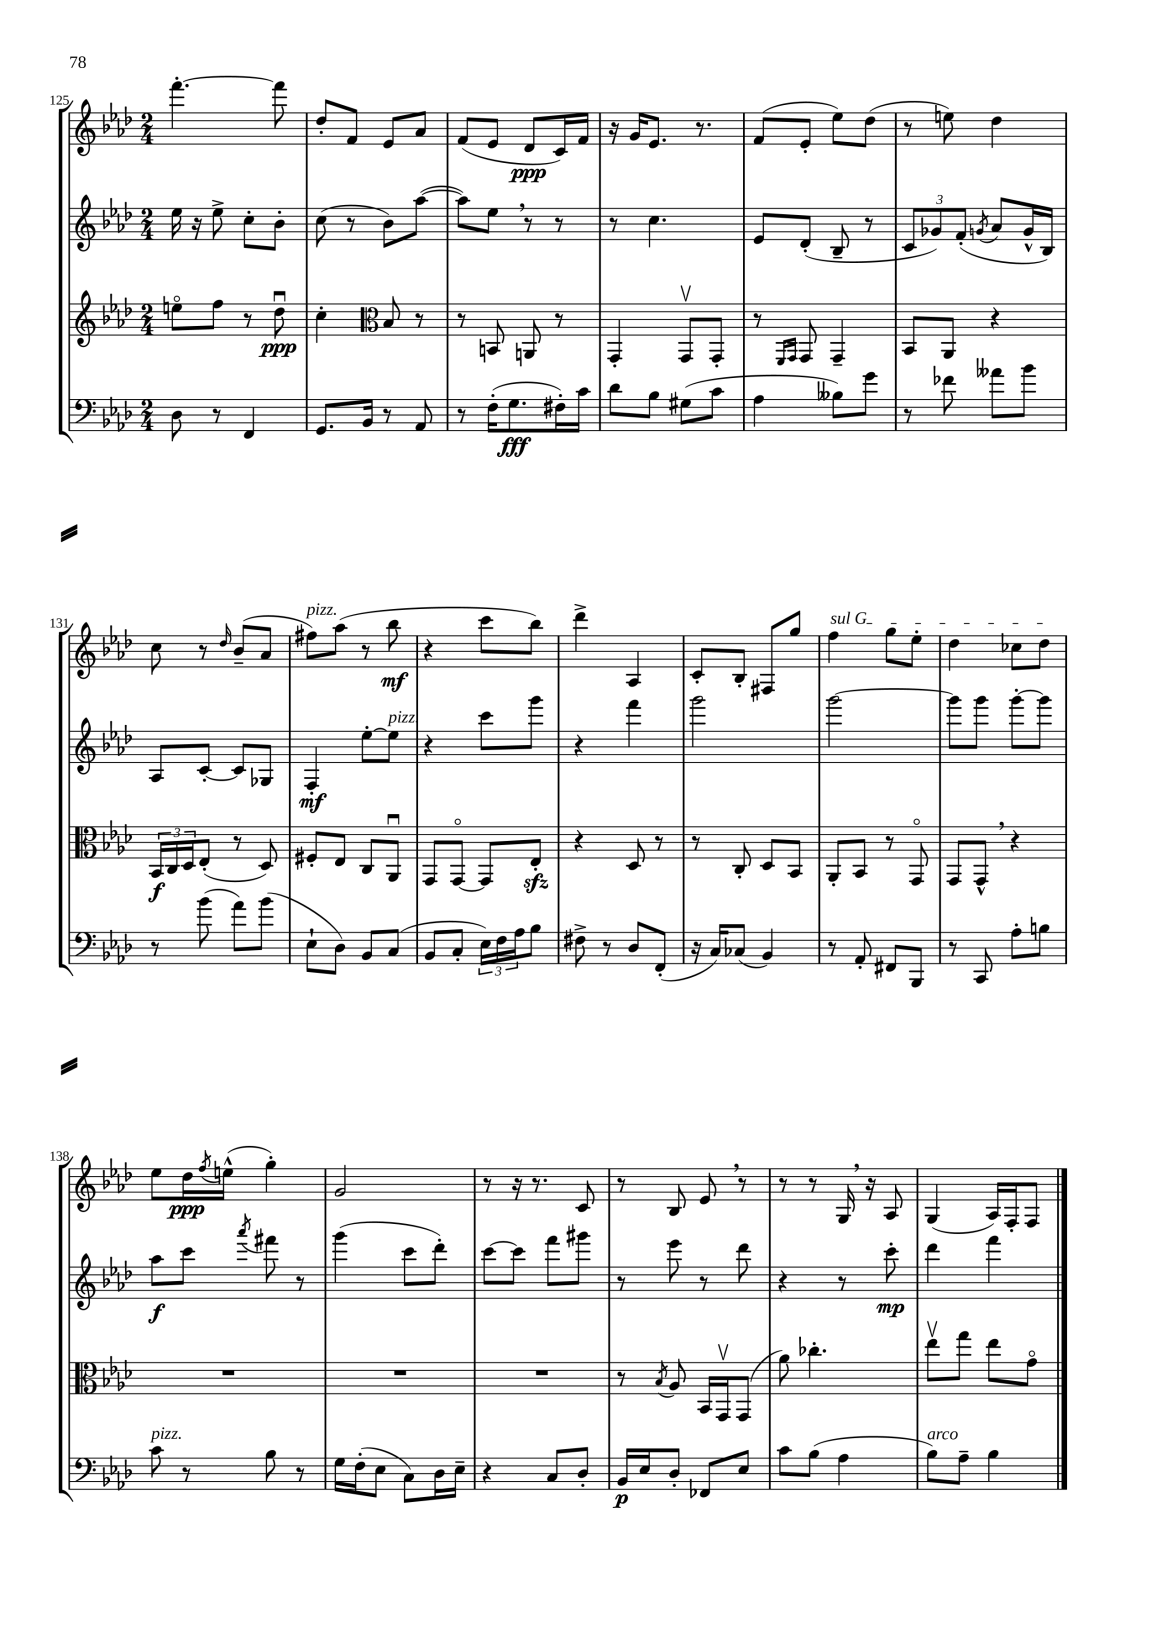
<<
\new StaffGroup <<
\new Staff = "s0" {
    \clef treble \key aes \major \numericTimeSignature \time 2/4
    f'''4.~-. f'''8 |
    des''8-. f'8 ees'8 aes'8 |
    f'8( ees'8 des'8\ppp c'16) f'16 |
    r16 g'16 ees'8. r8. |
    f'8( ees'8-. ees''8) des''8( |
    r8 e''8) des''4 |
    c''8 r8 \grace { des''16 } bes'8--( aes'8 |
    fis''8^\markup { \italic "pizz." }) aes''8( r8 bes''8\mf |
    r4 c'''8 bes''8) |
    des'''4-> aes4 |
    c'8-. bes8-. fis8 g''8 |
    \once \override TextSpanner.bound-details.left.text = \markup { \italic "sul G" } f''4\startTextSpan g''8 ees''8-. |
    des''4 ces''8 des''8\stopTextSpan |
    ees''8 des''16\ppp \acciaccatura { f''8 } e''16-^( g''4-.) |
    g'2 |
    r8 r16 r8. c'8 |
    r8 bes8 ees'8 \breathe r8 |
    r8 r8 g16 \breathe r16 aes8 |
    g4( aes16) f16-. f8 \bar "|." |
}
\new Staff = "s1" {
    \clef treble \key aes \major \numericTimeSignature \time 2/4
    ees''16 r16 ees''8-> c''8-. bes'8-. |
    c''8( r8 bes'8) aes''8~( |
    aes''8) ees''8 \breathe r8 r8 |
    r8 c''4. |
    ees'8 des'8-.( bes8-- r8 |
    \tuplet 3/2 { c'8 ges'8) f'8-.( } \acciaccatura { g'8 } aes'8 g'16-^ bes16) |
    aes8 c'8~-. c'8 ges8 |
    f4-.\mf ees''8~-. ees''8^\markup { \italic "pizz." } |
    r4 c'''8 g'''8 |
    r4 f'''4 |
    g'''2 |
    g'''2~ |
    g'''8 g'''8 g'''8~-. g'''8 |
    aes''8\f c'''8 \acciaccatura { aes'''8 } fis'''8 r8 |
    g'''4( c'''8 des'''8-.) |
    c'''8~ c'''8 f'''8 gis'''8 |
    r8 ees'''8 r8 des'''8 |
    r4 r8 c'''8-.\mp |
    des'''4 f'''4 \bar "|." |
}
\new Staff = "s2" {
    \clef treble \key aes \major \numericTimeSignature \time 2/4
    e''8\flageolet f''8 r8 des''8\downbow\ppp |
    c''4-. \clef alto bes8 r8 |
    r8 b,8 a,8 r8 |
    g,4-. g,8\upbow g,8-. |
    r8 \grace { f,16 g,16 } g,8 g,4-- |
    bes,8 aes,8 r4 |
    \tuplet 3/2 { bes,16\f c16 des16 } ees8-.( r8 des8) |
    fis8-. ees8 c8 aes,8\downbow |
    g,8 g,8~\flageolet g,8 ees8-.\sfz |
    r4 des8 r8 |
    r8 c8-. des8 bes,8 |
    aes,8-. bes,8 r8 g,8\flageolet |
    g,8 g,8-^ \breathe r4 |
    R2 |
    R2 |
    R2 |
    r8 \acciaccatura { bes8 } aes8 bes,16 g,16\upbow g,8( |
    aes'8) ces''4.-. |
    ees''8\upbow g''8 ees''8 g'8\flageolet \bar "|." |
}
\new Staff = "s3" {
    \clef bass \key aes \major \numericTimeSignature \time 2/4
    des8 r8 f,4 |
    g,8. bes,16 r8 aes,8 |
    r8 f16-.( g8.\fff fis16-.) c'16 |
    des'8 bes8 gis8( c'8 |
    aes4 beses8) g'8 |
    r8 fes'8 aeses'8 bes'8 |
    r8 bes'8( aes'8) bes'8( |
    ees8-! des8) bes,8 c8( |
    bes,8 c8-. \tuplet 3/2 { ees16) f16 aes16 } bes8 |
    fis8-> r8 des8 f,8-.( |
    r16 c16) ces8( bes,4) |
    r8 aes,8-. fis,8 bes,,8 |
    r8 c,8 aes8-. b8 |
    c'8^\markup { \italic "pizz." } r8 bes8 r8 |
    g16 f16-.( ees8 c8) des16 ees16-- |
    r4 c8 des8-. |
    bes,16\p ees16 des8-. fes,8 ees8 |
    c'8 bes8( aes4 |
    bes8^\markup { \italic "arco" }) aes8-- bes4 \bar "|." |
}
>>
>>
\layout { \context { \Score currentBarNumber = #125 } }
